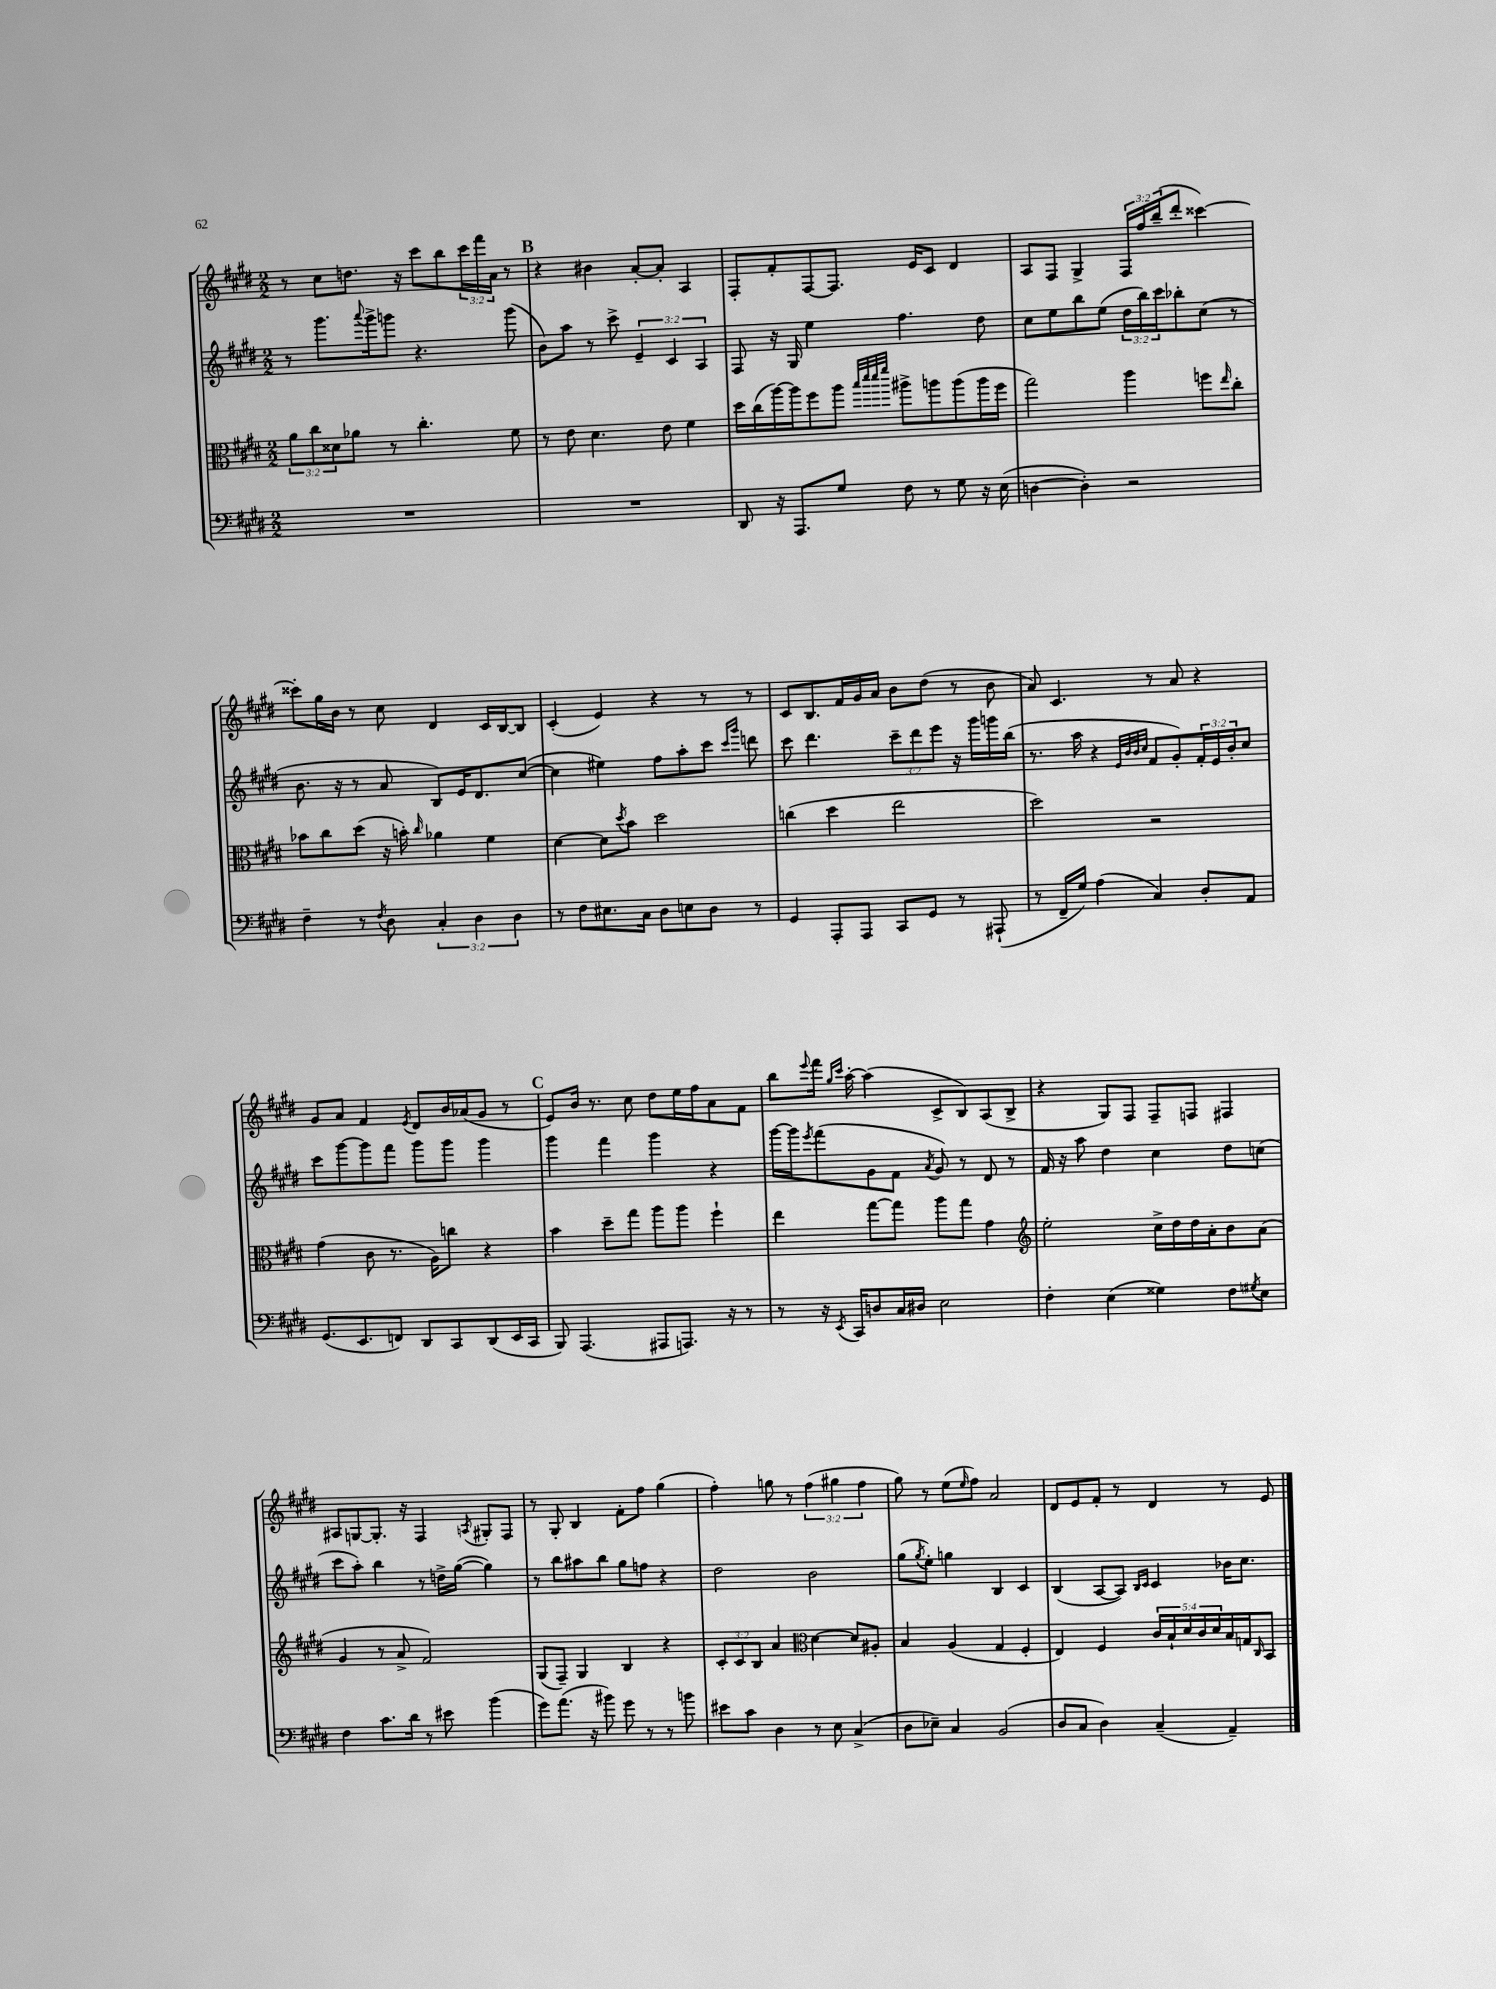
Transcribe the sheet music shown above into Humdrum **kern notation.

**kern	**kern	**kern	**kern
*part4	*part3	*part2	*part1
*staff4	*staff3	*staff2	*staff1
*clefF4	*clefC3	*clefG2	*clefG2
*k[f#c#g#d#]	*k[f#c#g#d#]	*k[f#c#g#d#]	*k[f#c#g#d#]
*M2/2	*M2/2	*M2/2	*M2/2
=88	=88	=88	=88
1r	12a\L	8r	8r
.	12cc#\	.	.
.	.	8.ggg#\L	8cc#\L
.	12d##X\	.	.
.	8a-X\J	.	8.ddn\J
.	.	8qqaaa/	.
.	.	16ggg#^\k	.
.	8r	8gggn\J	.
.	.	.	16r
.	4.cc#'\	4.r	8ccc#\L
.	.	.	8bb\
.	.	.	24ccc#\L
.	.	.	24fff#\
.	.	.	24a\JJ
.	8f#\	(8ggg\	8r
!!LO:REH:place=s1:t=B
=89	=89	=89	=89
1r	8r	8b\L)	4r
.	8e\	8aa\J	.
.	4.d#\	8r	4b#X\
.	.	8ccc#^\	.
.	.	6e~/	[8a'/L
.	8e\	.	8a'/J]
.	.	6c#/	.
.	4f#\	.	4A/
.	.	6A/	.
=90	=90	=90	=90
8DD#/	16dd#\LL	8F#/	8F#'/L
.	(16cc#\	.	.
16r	[16aa\)	16r	8f#'/
8.AAA/L	16aa\J]	16G#/	.
.	8ff#\	4ee\	[8F#/
8G#/J	8aa\J	.	8.F#/J]
.	32qqbb/LLL	.	.
.	32qqddd#/	.	.
.	32qqddd#/	.	.
.	32qqfff#/JJJ	.	.
8F#\	8aa#X^\L	4.ff#\	.
.	.	.	16e/KL
8r	8aan\	.	8c#/J
8G#\	(8aa\	.	4d#/
16r	16aa\L	8dd#\	.
(16E\	16ff#\JJ	.	.
=91	=91	=91	=91
[4Dn\	2gg#\)	8cc#\L	8A/L
.	.	8ee\	8F#/J
4D'\])	.	8bb\	4G#^/
.	.	(8ee\J	.
2r	4aa\	24dd#\LL	24F#/LL
.	.	24bb\)	24ff#/
.	.	24ccc#\J	(24bb~/J
.	.	8bb-X'\	8ddd#'/J
.	8ffn\L	(8cc#\J	[4ccc##X\)
.	16qqee/	.	.
.	8cc#'\J	8r	.
!!LO:LB:g=z
=92	=92	=92	=92
4F#~\	8b-X\L	8.b\	8ccc##X'\L]
.	8cc#\	.	16gg#\L
.	.	16r	16b\JJ
8r	(8dd#\J	8r	8r
8qF#/	.	.	.
8D#\	16r	8a/	8cc#\
.	16bn'\)	.	.
.	16qqcc#/	.	.
6C#'/	4a-X\	8B/L)	4d#/
.	.	16e/K	.
6D#\	.	.	.
.	.	8.d#/	.
.	4f#\	.	16c#/LL
.	.	.	[16B/J
6D#\	.	.	.
.	.	([8cc#/J	8B/J]
=93	=93	=93	=93
8r	[4d#\	4cc#\]	(4c#'/
8F#\L	.	.	.
8.E#X\	8d#\L]	4ee#X\)	4e/)
.	8qdd#/	.	.
.	8b\J	.	.
16C#\Jk	.	.	.
8D#\L	2dd#\	8ff#\L	4r
8En\	.	8aa'\	.
8D#\J	.	8ccc#\J	8r
.	.	16qqccc#/LL	.
.	.	16qqggg#/JJ	.
8r	.	8dddn\	8r
=94	=94	=94	=94
4GG#/	(4ccn\	8ccc#\	8c#/L
.	.	4.ddd#\	8.B/
8AAA'/L	4dd#\	.	.
.	.	.	16f#/L
8AAA/J	.	.	16g#/
.	.	.	16a/JJ
8CC#/L	2ee\	12ccc#~\L	8b\L
.	.	12ddd#\	.
8GG#/J	.	.	(8dd#\J
.	.	12eee\J	.
8r	.	16r	8r
.	.	16ggg#\LL	.
(8AAA#X`/	.	16gggn\	8b\
.	.	(16bb\JJ	.
=95	=95	=95	=95
8r	2dd#\)	8.r	8a/)
16FF#~/LL	.	.	4.c#/
16G#/JJ)	.	16aa\	.
(4A\	.	4r	.
.	.	32qqe/LLL	.
.	.	32qqb/	.
.	.	32qqb/	.
.	.	32qqcc#/JJJ	.
4C#/)	2r	8f#/L	8r
.	.	8g#'/)	8a/
8D#'/L	.	24f#'/L	4r
.	.	24e/	.
.	.	24b'/J	.
8AA/J	.	8cc#/J	.
!!LO:LB:g=z
=96	=96	=96	=96
(8.GG#/L	(4g#\	8ccc#\L	8g#/L
.	.	[8ggg#\	8a/J
8.EE/	.	.	.
.	8c#\	8ggg#\]	4f#/
8FFn/J)	8.r	8fff#\J	.
.	.	.	8qe/
8DD#/L	.	8ggg#\L	8d#/L
.	16A\KL)	.	.
8CC#/	8ccn\J	8ggg#\J	16b/L
.	.	.	(16a-X/J
(8DD#/	4r	4ggg#\	8g#/J
16EE/L	.	.	8r
16CC#/JJ	.	.	.
!!LO:REH:place=s1:t=C
=97	=97	=97	=97
8BBB/)	4b\	4ggg#\	8e/L)
(4.AAA/	.	.	16b/Jk
.	.	.	8.r
.	8dd#~\L	4fff#\	.
.	8gg#\J	.	8cc#\
8AAA#X/L	8aa\L	4ggg#\	8dd#\L
8.AAAn/J)	8aa\J	.	16ee\L
.	.	.	16ff#\J
.	4ff#`\	4r	8a\
16r	.	.	.
8r	.	.	8f#\J
=98	=98	=98	=98
8r	4ee\	[16ggg#\LL	8bb\L
.	.	16ggg#\J]	.
.	.	8qeee/	8qqeee/
16r	.	(8fff#\	16fff#\Jk
.	.	.	16qqgg#/LL
8qEE/	.	.	16qqccc#/JJ
16CC#/KL	.	.	[16aa'\
8Dn/	[8gg#\L	8g#\	(4aa\]
16C#/L	8gg#\J]	8f#\J	.
16D#X/JJ	.	.	.
.	.	8qa/	.
2E\	8aa\L	8g#/)	8c#^/L
.	8gg#\J	8r	8B/)
.	4g#\	8d#/	(8A/
.	.	8r	8B^/J
=99	=99	=99	=99
*	*clefG2	*	*
4F#'\	2ee'\	16f#/	4r
.	.	16r	.
.	.	8aa\	.
(4E\	.	4dd#\	8G#/L)
.	.	.	8F#/J
4G##X\)	16cc#^\LL	4cc#\	8F#~/L
.	16dd#\	.	.
.	16dd#\	.	8Fn/J
.	16a'\J	.	.
8F#\L	8b\	8dd#\L	4F#X/
8qG#X/	.	.	.
8E\J	(8a\J	(8ccn\J	.
!!LO:LB:g=z
=100	=100	=100	=100
4F#\	4g#/	8ccc#\L	8A#X/L
.	.	8aa'\J)	[8Gn/
8.c#\L	8r	4bb\	8.G'/J]
.	8a^/	.	.
16d#\Jk	.	.	16r
8r	2f#/)	8r	4F#/
8e#X\	.	16ddn^\LL	.
.	.	([16gg#\JJ	.
.	.	.	8qAn/
(4b\	.	4gg#\])	8G#X'/L
.	.	.	8F#/J
=101	=101	=101	=101
8g#\L)	(8G#/L	8r	8r
(8.a\J	8F#~/J)	8bb\L	8G#'/
.	4G#/	8aa#X\	4B/
16r	.	.	.
8b#X\)	.	8bb\J	.
8g#\	4B/	8gg#\L	8f#'\L
8r	.	8ffn\J	8ff#\J
8r	4r	4r	(4gg#\
8bn\	.	.	.
=102	=102	=102	=102
8e#X\L	12c#'/L	2dd#\	4ff#'\)
.	12c#/	.	.
8c#\J	.	.	.
.	12B/J	.	.
4D#\	4a/	.	8ggn\
.	.	.	8r
*	*clefC3	*	*
8r	[4d#\	2b\	(6ff#\
8E\	.	.	.
.	.	.	6gg#X\
(4C#^/	8d#/L]	.	.
.	.	.	6ff#\
.	8A#X'/J	.	.
=103	=103	=103	=103
8D#\L	4B/	(8gg#\L	8gg#\)
.	.	8qgg#/	.
8E-X~\J)	.	8ee'\J)	8r
4C#/	(4A/	4ggn\	(8ee\L
.	.	.	16qqee/
.	.	.	8ff#\J)
(2BB/	4G#/	4B/	2a/
.	4F#'/	4c#/	.
=104	=104	=104	=104
8D#/L	4E/)	(4B/	8d#/L
8C#/J	.	.	8e/
4D#\)	4F#/	[8A/L	8f#'/J
.	.	8A/J])	8r
.	.	16qqB/LL	.
.	.	16qqc#/JJ	.
(4C#~/	20c#/LL	4c#/	4d#/
.	20B`/	.	.
.	20d#/	.	.
.	20c#/	.	.
.	20d#/	.	.
4AA~/)	16B/	16b-X\KL	8r
.	16Gn/J	8.cc#\J	.
.	16qqC#/	.	.
.	8BB/J	.	8e/
==	==	==	==
*-	*-	*-	*-
